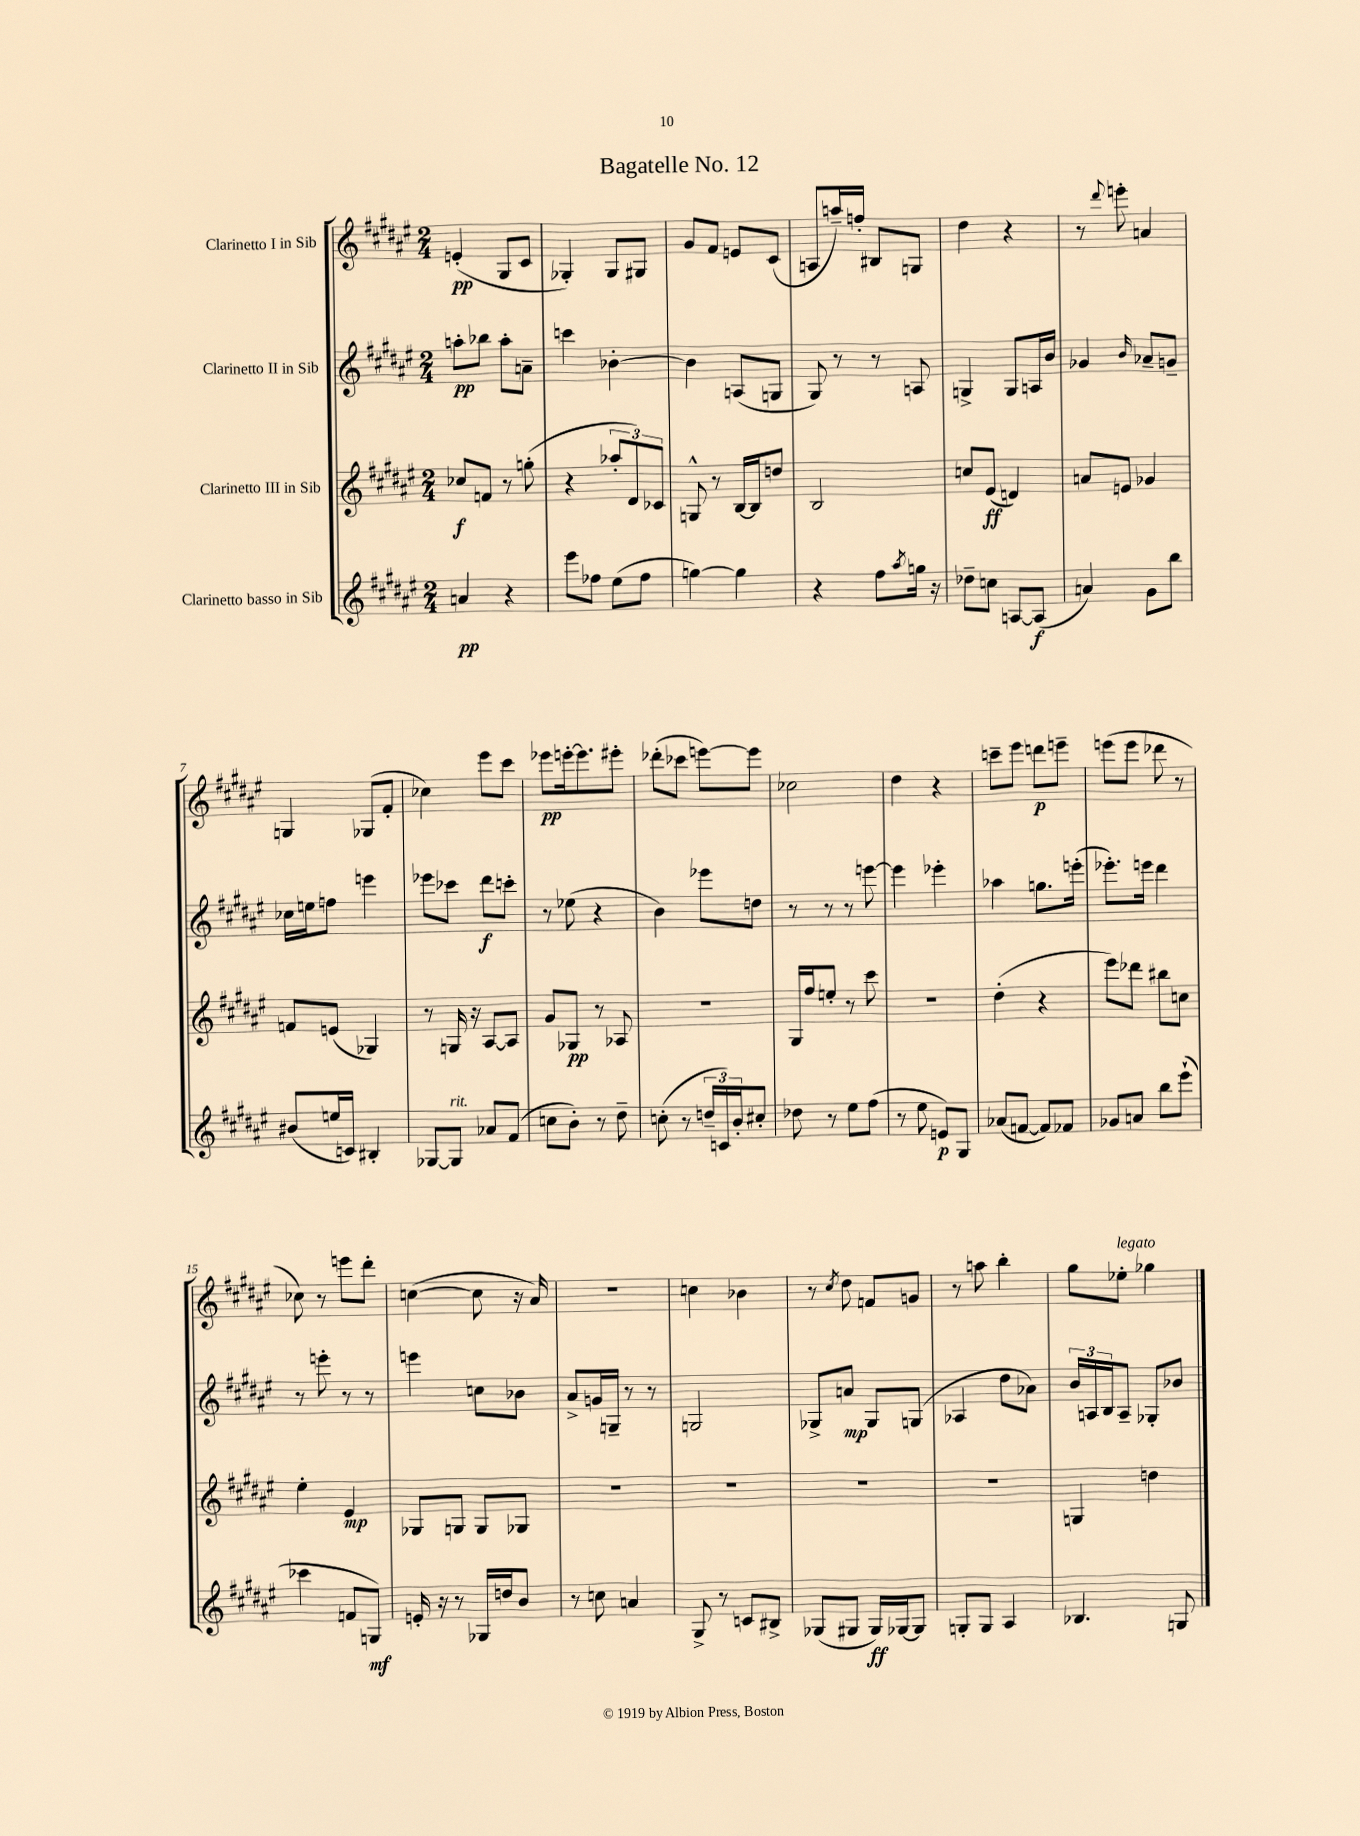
\header { title = "Bagatelle No. 12" }
<<
\new StaffGroup <<
\new Staff = "s0" \with { instrumentName = "Clarinetto I in Sib" } {
    \clef treble \key fis \major \numericTimeSignature \time 2/4
    e'4-.\pp( gis8 cis'8 |
    ges4-.) ges8 gis8 |
    gis'8 fis'8 e'8 cis'8( |
    a8 a''16--) f''16-. bis8 g8 |
    dis''4 r4 |
    r8 \appoggiatura { dis'''8 } e'''8-. a'4 |
    g4 ges8( fis'8-. |
    ces''4) eis'''8 cis'''8 |
    ees'''8\pp e'''16~-. e'''8. eis'''8-. |
    des'''8-.( ces'''8 e'''8~) e'''8 |
    ces''2 |
    dis''4 r4 |
    c'''8-- eis'''8 d'''8\p e'''8-- |
    e'''8( e'''8 des'''8 r8 |
    ces''8) r8 e'''8 dis'''8-. |
    c''4~( c''8 r16 ais'16) |
    r2 |
    c''4 bes'4 |
    r8 \acciaccatura { cis''8 } dis''8 f'8 g'8 |
    r8 a''8 b''4-. |
    gis''8 ees''8-.^\markup { \italic "legato" } ges''4 \bar "|." |
}
\new Staff = "s1" \with { instrumentName = "Clarinetto II in Sib" } {
    \clef treble \key fis \major \numericTimeSignature \time 2/4
    a''8-.\pp bes''8 a''8-. a'8-- |
    c'''4 bes'4~-. |
    bes'4 a8( g8 |
    gis8) r8 r8 a8 |
    g4-> g8 a16 b'16 |
    ges'4 \grace { b'16 } aes'8-- g'8-- |
    ces''16 e''16 f''8 e'''4 |
    ees'''8 ces'''8 dis'''8\f c'''8-. |
    r8 ees''8( r4 |
    b'4) ees'''8 d''8 |
    r8 r8 r8 e'''8~ |
    e'''4 ees'''4-. |
    aes''4 g''8. e'''16-.( |
    ees'''8.-.) e'''16 dis'''4 |
    r8 e'''8-. r8 r8 |
    e'''4 c''8 bes'8 |
    ais'8-> g'16 g16-- r8 r8 |
    g2 |
    ges8-> a'8\mp ges8 g8( |
    aes4 dis''8 aes'8) |
    \tuplet 3/2 { b'16 a16 b16 } a8-- ges8-. bes'8 \bar "|." |
}
\new Staff = "s2" \with { instrumentName = "Clarinetto III in Sib" } {
    \clef treble \key fis \major \numericTimeSignature \time 2/4
    ces''8\f f'8 r8 g''8-.( |
    r4 \tuplet 3/2 { aes''8-. dis'8) ces'8 } |
    g8-^ r8 b16~ b16 d''8 |
    b2 |
    c''8 eis'8\ff( d'4) |
    a'8 e'8 ges'4 |
    f'8 e'8( ges4) |
    r8 g16 r16 ais8~ ais8 |
    gis'8 ges8\pp r8 aes8 |
    r2 |
    gis16 fis''16 e''8-. r8 cis'''8 |
    r2 |
    dis''4-.( r4 |
    eis'''8) des'''8 bis''8 c''8 |
    eis''4-. eis'4\mp |
    ges8 g8 g8 ges8 |
    R2 |
    R2 |
    R2 |
    R2 |
    g4 d''4 \bar "|." |
}
\new Staff = "s3" \with { instrumentName = "Clarinetto basso in Sib" } {
    \clef treble \key fis \major \numericTimeSignature \time 2/4
    a'4\pp r4 |
    eis'''8 fes''8 eis''8( fes''8 |
    g''4~) g''4 |
    r4 fis''8 \acciaccatura { ais''8 } g''16 r16 |
    des''8-- c''8 a8~ a8\f( |
    a'4) gis'8 b''8 |
    bis'8( e''16 c'16) bis4-. |
    ges8~ ges8^\markup { \italic "rit." } aes'8 fis'8( |
    c''8 b'8-.) r8 dis''8-- |
    c''8-.( r8 \tuplet 3/2 { d''16-- c'16) b'16-. } cis''8-. |
    des''8 r8 eis''8 fis''8( |
    r8 eis''8 e'8\p) gis8 |
    aes'8( f'8~ f'8) fes'8 |
    ges'8 a'8 b''8 eis'''8-!( |
    ces'''4 f'8 g8\mf) |
    e'16-. r16 r8 ges16 d''16 b'8 |
    r8 c''8 a'4 |
    gis8-> r8 c'8 bis8-> |
    ges8( gis8 gis16\ff) ges16~ ges8 |
    g8-. g8 ais4 |
    bes4. g8 \bar "|." |
}
>>
>>
